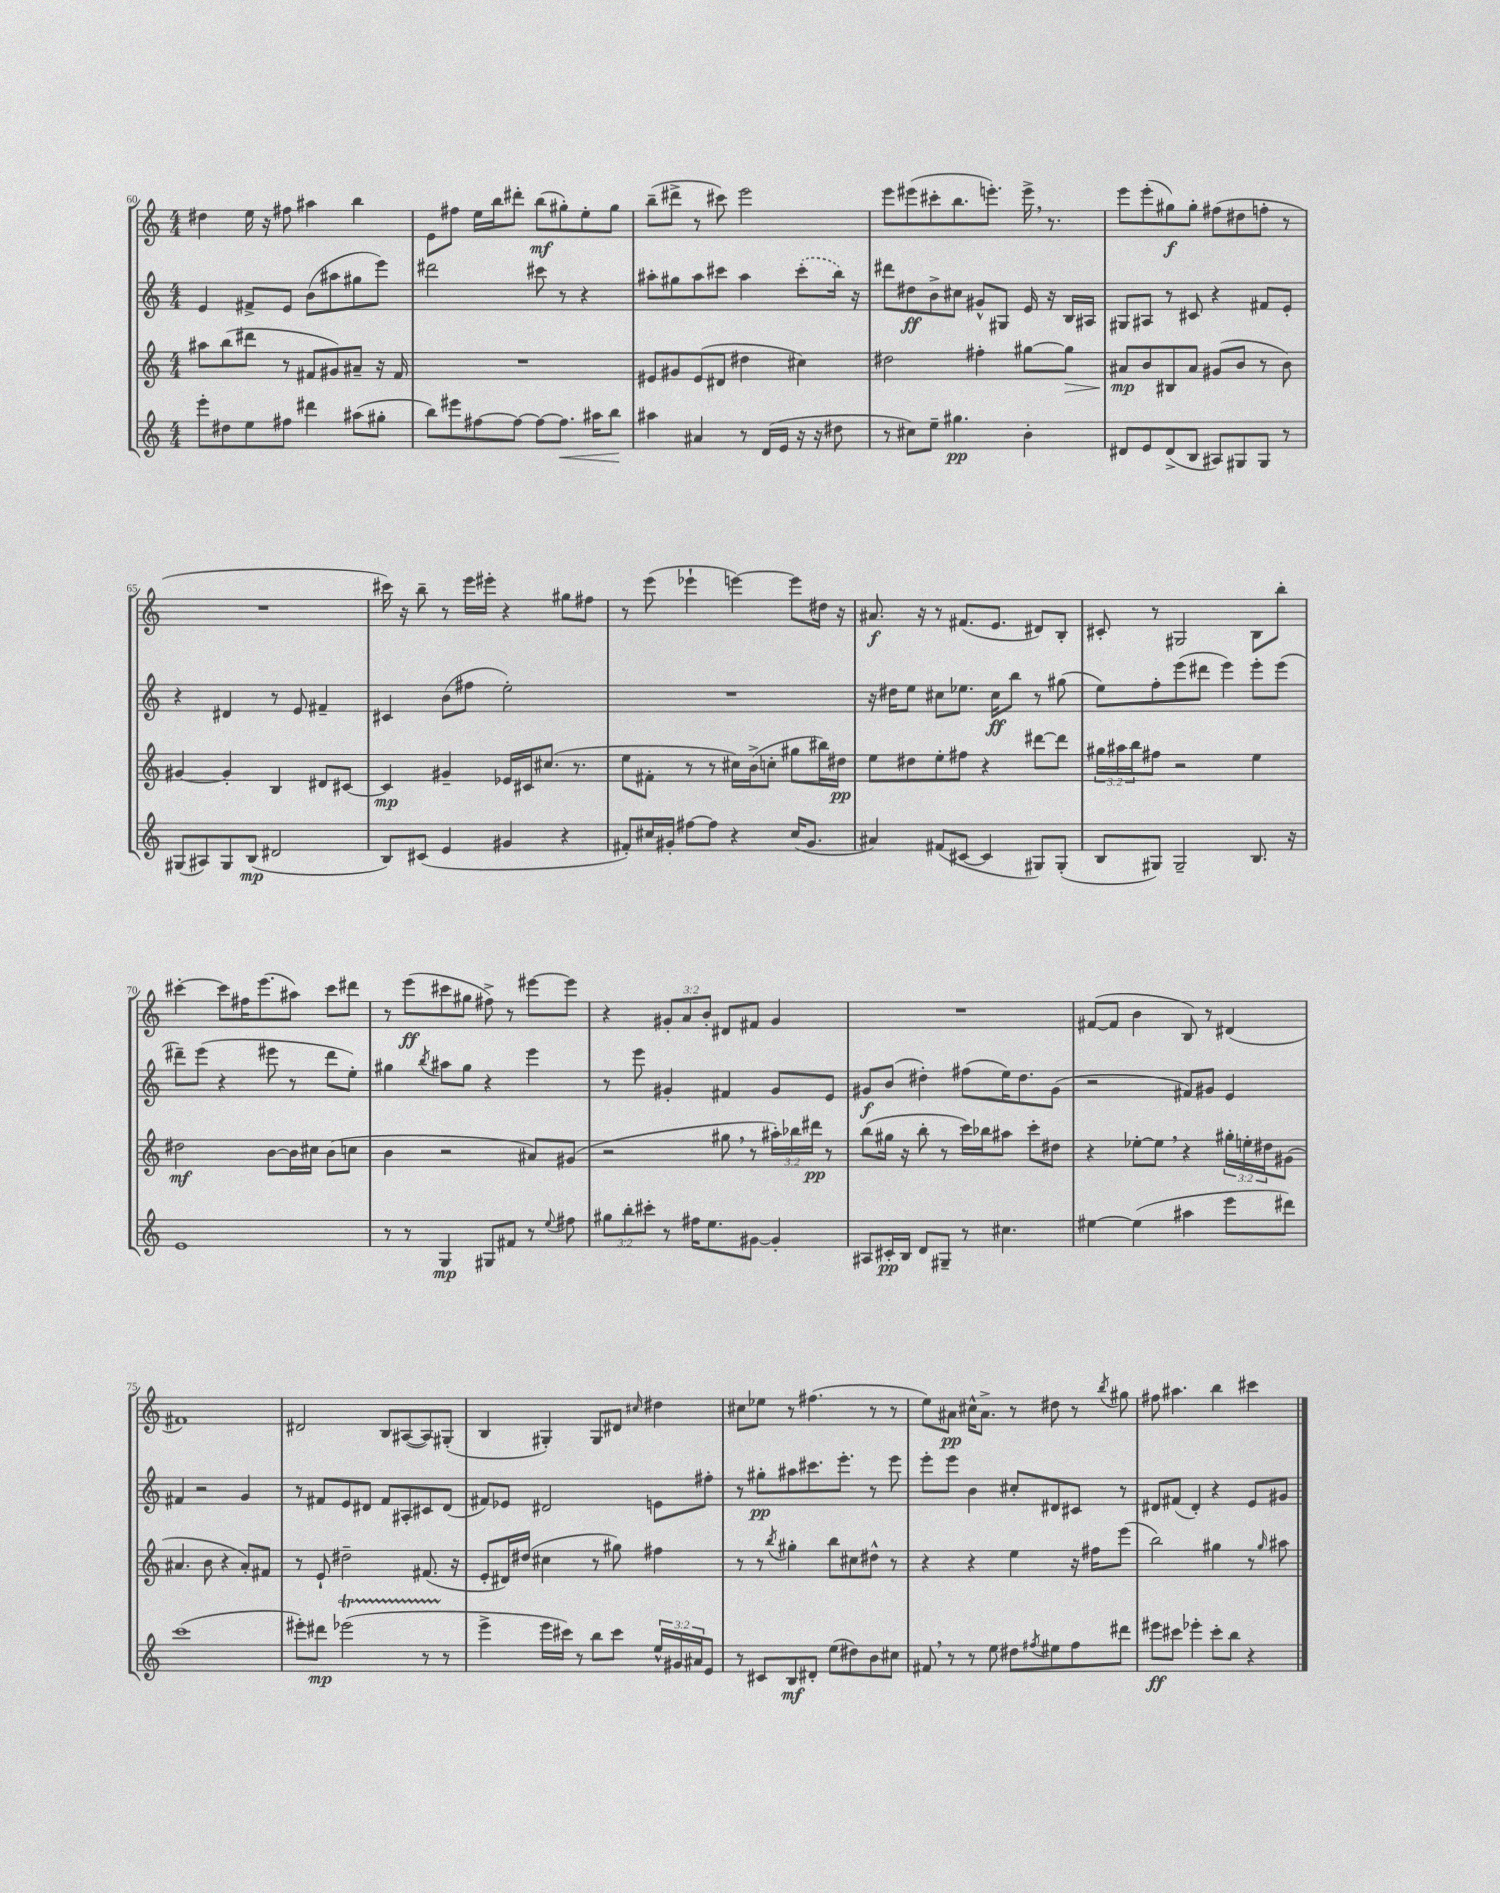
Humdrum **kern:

**kern	**dynam	**kern	**dynam	**kern	**dynam	**kern	**dynam
*part4	*part4	*part3	*part3	*part2	*part2	*part1	*part1
*staff4	*staff4	*staff3	*staff3	*staff2	*staff2	*staff1	*staff1
*clefG2	*	*clefG2	*	*clefG2	*	*clefG2	*
*k[]	*	*k[]	*	*k[]	*	*k[]	*
*M4/4	*	*M4/4	*	*M4/4	*	*M4/4	*
=60	=60	=60	=60	=60	=60	=60	=60
8eee'\L	.	8aa#X\L	.	4e/	.	4dd#X\	.
8dd#X\	.	(8bb\	.	.	.	.	.
8ee\	.	8ddd#X\J	.	8f#X^/L	.	16ee\	.
.	.	.	.	.	.	16r	.
8ff#X\J	.	8r	.	8e/J	.	8ff#X\	.
4ddd#X\	.	8f#X/L	.	(8b\L	.	4aa#X\	.
.	.	8g#X/)	.	8aa#X\	.	.	.
(8aa#X\L	.	8a#X~/J	.	8gg#X\	.	4bb\	.
8gg#X'\J	.	16r	.	8eee\J)	.	.	.
.	.	16f#/	.	.	.	.	.
=61	=61	=61	=61	=61	=61	=61	=61
8bb\L)	.	1r	.	2ddd#X\	.	8e\L	.
8eee#X\	.	.	.	.	.	8ff#X\J	.
[8ff#X\	.	.	.	.	.	16ee\LL	.
.	.	.	.	.	.	16bb\J	.
8ff#\J_	.	.	.	.	.	8ddd#X'\J	.
8ff#\L_	.	.	.	8ccc#X\	.	(8bb\L	mf
!	!LO:HP:b	!	!	!	!	!	!
8.ff#\J]	<	.	.	8r	.	8gg#X'\)	.
.	.	.	.	4r	.	8ee'\	.
16aa#X\KL	.	.	.	.	.	.	.
8bb\J	.	.	.	.	.	8gg#\J	.
.	[	.	.	.	.	.	.
=62	=62	=62	=62	=62	=62	=62	=62
4aa#X\	.	8e#X/L	.	8aa#X'\L	.	(8bb~\L	.
.	.	8g#X/	.	8gg#X\	.	8ddd#X^\J	.
4a#X/	.	(8e#/	.	8aa#\	.	8r	.
.	.	8d#X/J	.	8ccc#X\J	.	8ccc#X\)	.
8r	.	4dd#X\	.	4aa#\	.	2eee\	.
(16d/LL	.	.	.	.	.	.	.
16e/JJ	.	.	.	.	.	.	.
16r	.	4cc#X\)	.	(8ccc#'\L	.	.	.
16r	.	.	.	.	.	.	.
8dd#X\	.	.	.	16bb\Jk)	.	.	.
.	.	.	.	16r	.	.	.
=63	=63	=63	=63	=63	=63	=63	=63
8r	.	2dd#X\	.	8ddd#X\L	.	8eee\L	.
8cc#X\L)	.	.	.	8dd#X\	ff	(8eee#X\	.
8ee~\J	.	.	.	8b^\	.	8ccc#X'\	.
4.gg#X\	pp	.	.	8cc#X\J	.	8.bb\	.
.	.	4ff#X'\	.	8g#X^^/L	.	.	.
.	.	.	.	.	.	8.eeen'\J)	.
.	.	.	.	8G#X/J	.	.	.
4b'\	.	[8gg#X\L	.	16e/	.	16eee^,\	.
.	.	.	.	16r	.	8.r	.
!	!	!	!LO:HP:b	!	!	!	!
.	.	8gg#\J]	>	16B/LL	.	.	.
.	.	.	.	16A#X/JJ	.	.	.
=64	=64	=64	=64	=64	=64	=64	=64
8d#X/L	.	8a#X/L	mp	8G#X/L	.	8eee\L	.
8e/	.	8b/	]	8A#X/J	.	(8eee'\	.
(8d#^/	.	8B#X/	.	8r	.	8gg#X\)	f
8B/J	.	8a#/J	.	8c#X/	.	8gg#'\J	.
8A#X/L)	.	(8g#X/L	.	4r	.	(8ff#X\L	.
8G#X/	.	8b/J	.	.	.	8dd#X\	.
8G#/J	.	8r	.	8f#X/L	.	8ffn'\J	.
8r	.	8b\)	.	8e'/J	.	8r	.
!!LO:LB:g=z
=65	=65	=65	=65	=65	=65	=65	=65
(8G#X/L	.	[4g#X/	.	4r	.	1r	.
8A#X/)	.	.	.	.	.	.	.
8G#/	.	4g#'/]	.	4d#X/	.	.	.
(8B/J	mp	.	.	.	.	.	.
2d#X/	.	4B/	.	8r	.	.	.
.	.	.	.	8e/	.	.	.
.	.	8d#X/L	.	4f#X~/	.	.	.
.	.	[8c#X/J	.	.	.	.	.
=66	=66	=66	=66	=66	=66	=66	=66
8B/L)	.	4c#/]	mp	4c#X/	.	16ccc#X\)	.
.	.	.	.	.	.	16r	.
(8c#X/J	.	.	.	.	.	8bb~\	.
4e/	.	4g#X~/	.	(8b\L	.	8r	.
.	.	.	.	8ff#X\J	.	16eee\LL	.
.	.	.	.	.	.	16eee#X'\JJ	.
4g#X/	.	16e-X/LL	.	2ee'\)	.	4r	.
.	.	16c#X/J	.	.	.	.	.
.	.	(8.cc#X/J	.	.	.	.	.
4r	.	.	.	.	.	8gg#X\L	.
.	.	8.r	.	.	.	.	.
.	.	.	.	.	.	8ff#X\J	.
=67	=67	=67	=67	=67	=67	=67	=67
8f#X'/L)	.	8ee\L	.	1r	.	8r	.
16cc#X/L	.	8f#X'\J	.	.	.	(8eee\	.
16g#X'/JJ	.	.	.	.	.	.	.
[8ff#X\L	.	8r	.	.	.	4eee-X`\	.
8ff#\J]	.	8r	.	.	.	.	.
4r	.	16cc#X\LL)	.	.	.	[4eeen\)	.
.	.	(16b^\J	.	.	.	.	.
.	.	8ccn'\J	.	.	.	.	.
(16cc#/KL	.	8gg#X\L	.	.	.	8eee\L]	.
8.g#/J	.	.	.	.	.	.	.
.	.	16bb#X\L)	.	.	.	16dd#X\Jk	.
.	.	16dd#X\JJ	pp	.	.	16r	.
=68	=68	=68	=68	=68	=68	=68	=68
4a#X/)	.	8ee\L	.	16r	.	8.a#X/	f
.	.	.	.	16dd#X\KL	.	.	.
.	.	8dd#X\	.	8ee\J	.	.	.
.	.	.	.	.	.	16r	.
(8f#X/L	.	8ee'\	.	8cc#X\L	.	8r	.
[8c#X/J	.	8ff#X\J	.	8.ee-X\J	.	(8.f#X/L	.
4c#/]	.	4r	.	.	.	.	.
.	.	.	.	16cc#\KL	ff	8.e/J	.
.	.	.	.	8bb\J	.	.	.
8G#X/L)	.	[8ddd#X\L	.	8r	.	8d#X/L)	.
(8G#'/J	.	8ddd#\J]	.	(8gg#X\	.	8B'/J	.
=69	=69	=69	=69	=69	=69	=69	=69
8B/L	.	24gg#X\LL	.	8ee\L)	.	8c#X'/	.
.	.	24aa#X\	.	.	.	.	.
.	.	24bb\J	.	.	.	.	.
8G#X/J)	.	8ff#X\J	.	8ff'\	.	8r	.
2G#~/	.	2r	.	(8eee\	.	2G#X/	.
.	.	.	.	8ddd#X\J	.	.	.
.	.	.	.	4eee\)	.	.	.
8.B/	.	4ee\	.	8eee'\L	.	8B\L	.
.	.	.	.	(8eee\J	.	8bb'\J	.
16r	.	.	.	.	.	.	.
!!LO:LB:g=z
=70	=70	=70	=70	=70	=70	=70	=70
1e	.	2dd#X\	mf	8ddd#X~\L)	.	[4ccc#X'\	.
.	.	.	.	(8eee\J	.	.	.
.	.	.	.	4r	.	8ccc#\L]	.
.	.	.	.	.	.	16ff#X\K	.
.	.	.	.	.	.	(8.eee\	.
.	.	[8b\L	.	8eee#X\	.	.	.
.	.	16b\L]	.	8r	.	8aa#X\J)	.
.	.	16cc#X\JJ	.	.	.	.	.
.	.	(8b\L	.	8ddd#\L	.	8ccc#\L	.
.	.	8ccn\J	.	8ee'\J)	.	8ddd#X\J	.
=71	=71	=71	=71	=71	=71	=71	=71
8r	.	4b\	.	4gg#X\	.	8r	.
8r	.	.	.	.	.	(8eee\L	ff
.	.	.	.	8qbb/	.	.	.
4G/	mp	2r	.	8aa#X\L	.	8ccc#X\	.
.	.	.	.	8gg#\J	.	8gg#X\J	.
8G#X/L	.	.	.	4r	.	8ff#X^\)	.
8f#X/J	.	.	.	.	.	8r	.
8r	.	8a#X/L)	.	4eee\	.	[8eee#X\L	.
8qqee/	.	.	.	.	.	.	.
8ff#X\	.	(8g#X/J	.	.	.	8eee#\J]	.
=72	=72	=72	=72	=72	=72	=72	=72
12gg#X\L	.	2r	.	8r	.	4r	.
12bb'\	.	.	.	.	.	.	.
.	.	.	.	8eee\	.	.	.
12ccc#X'\J	.	.	.	.	.	.	.
8r	.	.	.	4g#X'/	.	12g#X'/L	.
.	.	.	.	.	.	12a/	.
16ff#X\KL	.	.	.	.	.	.	.
.	.	.	.	.	.	12b'/J	.
8.ee\	.	.	.	.	.	.	.
.	.	8gg#X,\	.	4f#X/	.	8d#X/L	.
[8g#X\J	.	8r	.	.	.	8f#X/J	.
4g#'/]	.	24aa#X'\LL)	.	8g#/L	.	4g#/	.
.	.	24bb-X\	.	.	.	.	.
.	.	24ddd#X\JJ	pp	.	.	.	.
.	.	8r	.	8e/J	.	.	.
=73	=73	=73	=73	=73	=73	=73	=73
8A#X/L	.	(8bb\L	.	8g#X/L	f	1r	.
16c#X'/L	pp	16gg#X\Jk	.	(8b/J	.	.	.
16B/JJ	.	16r	.	.	.	.	.
8d/L	.	8bb'\	.	4dd#X'\)	.	.	.
8G#X~/J	.	8r	.	.	.	.	.
8r	.	16ccc\LL)	.	(8ff#X\L	.	.	.
.	.	16bb-X\J	.	.	.	.	.
4.cc#X\	.	8aa#X\J	.	16ee\K)	.	.	.
.	.	.	.	8.dd#\	.	.	.
.	.	8ccc'\L	.	.	.	.	.
.	.	8dd#X\J	.	(8g#\J	.	.	.
=74	=74	=74	=74	=74	=74	=74	=74
[4ee#X\	.	4r	.	2r	.	([8f#X/L	.
.	.	.	.	.	.	8f#/J]	.
(4ee#\]	.	[8ee-X'\L	.	.	.	4b\	.
.	.	8ee-,\J]	.	.	.	.	.
4aa#X\	.	4r	.	8f#X/L)	.	8B/)	.
.	.	.	.	8g#X/J	.	8r	.
8eee\L	.	24gg#X'\LL	.	4e/	.	(4d#X/	.
.	.	24een'\	.	.	.	.	.
.	.	24dd#X\J	.	.	.	.	.
8ddd#X\J)	.	(8g#X\J	.	.	.	.	.
!!LO:LB:g=z
=75	=75	=75	=75	=75	=75	=75	=75
(1ccc	.	4.a#X/	.	4f#X/	.	1f#X)	.
.	.	.	.	2r	.	.	.
.	.	8b\	.	.	.	.	.
.	.	4r	.	.	.	.	.
.	.	8a#'/L)	.	4g/	.	.	.
.	.	8f#X/J	.	.	.	.	.
=76	=76	=76	=76	=76	=76	=76	=76
8eee#X'\L)	.	8r	.	8r	.	2d#X/	.
8ddd#X\J	mp	8e`/	.	8f#X/L	.	.	.
(2eee-XT\	.	2dd#X~\	.	8e/	.	.	.
.	.	.	.	8d#X/J	.	.	.
.	.	.	.	8f#/L	.	8B/L	.
.	.	.	.	8A#X'/	.	([8A#X/	.
8r	.	(8.f#X/	.	8c#X/	.	8A#/])	.
8r	.	.	.	(8d#/J	.	(8G#X'/J	.
.	.	16r	.	.	.	.	.
=77	=77	=77	=77	=77	=77	=77	=77
4eee^\	.	8e'/L	.	8f#X/L)	.	4B/	.
.	.	16d#X/L)	.	8e-X/J	.	.	.
.	.	(16dd#X/JJ	.	.	.	.	.
16eee\LL	.	4cc#X\	.	2d#X/	.	4G#X'/)	.
16ccc#X\JJ)	.	.	.	.	.	.	.
8r	.	.	.	.	.	.	.
8bb\L	.	8r	.	.	.	8G#/L	.
8ccc#\J	.	8gg#X\)	.	.	.	8d#X/J	.
.	.	.	.	.	.	16qqcc#X/	.
24ee^^/LL	.	4ff#X\	.	8en\L	.	4dd#X\	.
24g#X/	.	.	.	.	.	.	.
24a#X/J	.	.	.	.	.	.	.
8e/J	.	.	.	8ff#X'\J	.	.	.
=78	=78	=78	=78	=78	=78	=78	=78
8r	.	8r	.	8r	.	8cc#X\L	.
8c#X/L	.	8r	.	8gg#X'\L	pp	8ee-X\J	.
.	.	8qbb/	.	.	.	.	.
8B/	mf	4gg#X'\	.	8aa#X\	.	8r	.
8d#X'/J	.	.	.	8.ccc#X\	.	(4.ff#X\	.
(8ee\L	.	8bb\L	.	.	.	.	.
.	.	.	.	8.eee'\J	.	.	.
8dd#X\)	.	8cc#X\	.	.	.	.	.
8b\	.	8dd#X^^\J	.	8r	.	8r	.
8cc#X\J	.	8r	.	8eee\	.	8r	.
=79	=79	=79	=79	=79	=79	=79	=79
8f#X,/	.	4r	.	8eee'\L	.	8ee\L)	.
8r	.	.	.	8eee\J	.	8a#X\J	pp
8r	.	4r	.	4b\	.	16cc#X^^\KL	.
.	.	.	.	.	.	8.a#^\J	.
8ee\	.	.	.	.	.	.	.
8dd#X\L	.	4ee\	.	8cc#X'/L	.	8r	.
8qff#X/	.	.	.	.	.	.	.
8ee#X\	.	.	.	8d#X/	.	8dd#X\	.
8ff#\	.	16r	.	8c#X/J	.	8r	.
.	.	16ff#X\KL	.	.	.	.	.
.	.	.	.	.	.	8qbb/	.
8ddd#X\J	.	(8eee\J	.	8r	.	8gg#X\	.
=80	=80	=80	=80	=80	=80	=80	=80
8eee#X\L	ff	2bb\)	.	8d#X/L	.	8ff#X\	.
8ccc#X\J	.	.	.	(8f#X/J	.	4.aa#X\	.
4eee-X'\	.	.	.	4d#'/)	.	.	.
8ccc#'\L	.	4gg#X\	.	4r	.	4bb\	.
8bb\J	.	.	.	.	.	.	.
4r	.	8r	.	8e/L	.	4ccc#X\	.
.	.	16qqgg#/	.	.	.	.	.
.	.	8aa#X\	.	8g#X/J	.	.	.
==	==	==	==	==	==	==	==
*-	*-	*-	*-	*-	*-	*-	*-
